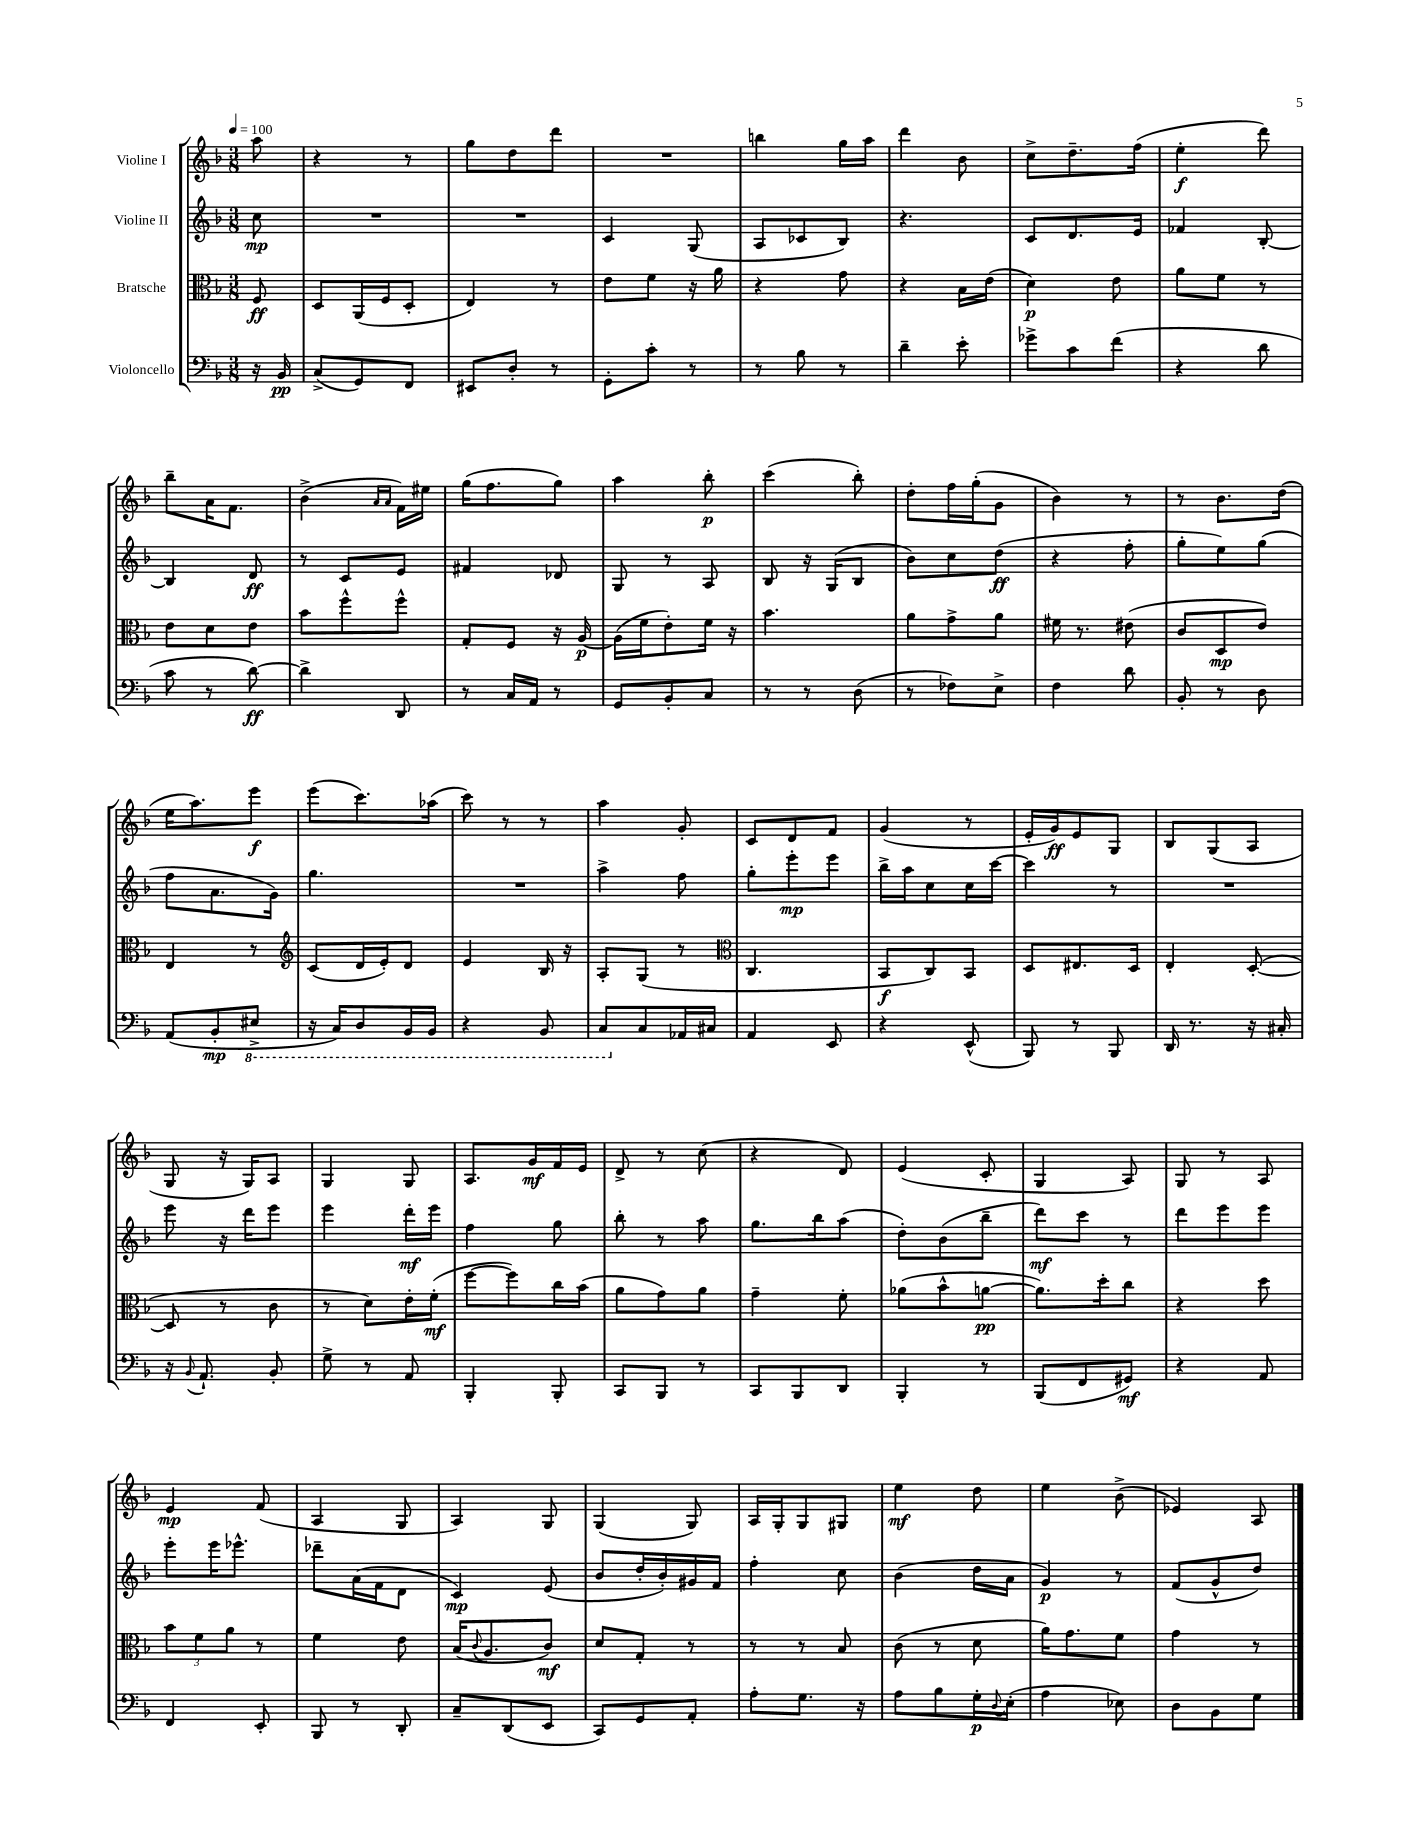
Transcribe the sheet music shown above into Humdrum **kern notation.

**kern	**kern	**kern	**kern
*staff4	*staff3	*staff2	*staff1
*clefF4	*clefC3	*clefG2	*clefG2
*k[b-]	*k[b-]	*k[b-]	*k[b-]
*M3/8	*M3/8	*M3/8	*M3/8
*MM100	*MM100	*MM100	*MM100
16r	8F/	8cc\	8aa\
16BB-/	.	.	.
=	=	=	=
(8C^/L	8D/L	4.r	4r
8GG/)	(16AA/L	.	.
.	16F/J	.	.
8FF/J	8D'/J	.	8r
=	=	=	=
8EE#/L	4E/)	4.r	8gg\L
8D'/J	.	.	8dd\
8r	8r	.	8ddd\J
=	=	=	=
8GG'\L	8e\L	4c/	4.r
8c'\J	8f\J	.	.
8r	16r	(8G/	.
.	16a\	.	.
=	=	=	=
8r	4r	8A/L	4bb\
8B-\	.	8c-/	.
8r	8g\	8B-/J)	16gg\LL
.	.	.	16aa\JJ
=	=	=	=
4d~\	4r	4.r	4ddd\
8e'\	16B-\LL	.	8b-\
.	(16e\JJ	.	.
=	=	=	=
8g-^\L	4d\)	8c/L	8cc^\L
8c\	.	8.d/	8.dd~\
(8f\J	8e\	.	.
.	.	16e/Jk	(16ff\Jk
=	=	=	=
4r	8a\L	4f-/	4ee'\
.	8f\J	.	.
8d\	8r	[8B-'/	8ddd\)
=	=	=	=
8c\	8e\L	4B-/]	8bb-~\L
8r	8d\	.	16a\K
.	.	.	8.f\J
[8d\)	8e\J	8d/	.
=	=	=	=
4d^\]	8b-\L	8r	(4b-^\
.	8ff^^\	8c/L	.
.	.	.	16qqa/LL
.	.	.	16qqa/JJ
8DD/	8ff^^\J	8e/J	16f\LL)
.	.	.	16ee#\JJ
=	=	=	=
8r	8G'/L	4f#/	(16gg\LK
.	.	.	8.ff\
16C/LL	8F/J	.	.
16AA/JJ	.	.	.
8r	16r	8d-/	8gg\J)
.	[16A/	.	.
=	=	=	=
8GG/L	(16A\]LL	8G/	4aa\
.	16f\J	.	.
8BB-'/	8e'\)	8r	.
8C/J	16f\Jk	8A/	8bb-'\
.	16r	.	.
=	=	=	=
8r	4.b-\	8B-/	(4ccc\
8r	.	16r	.
.	.	(16G/LK	.
(8D\	.	8B-/J	8bb-'\)
=	=	=	=
8r	8a\L	8b-\L)	8dd'\L
8F-\L)	8g^\	8cc\	16ff\L
.	.	.	(16gg'\J
8E^\J	8a\J	(8dd\J	8g\J
=	=	=	=
4F\	16f#\	4r	4b-\)
.	8.r	.	.
8d\	(8e#\	8ff'\	8r
=	=	=	=
8BB-'/	8c/L	8gg'\L	8r
8r	8D/	8ee\)	8.b-\L
8D\	8e/J)	(8gg\J	.
.	.	.	(16dd\Jk
=	=	=	=
(8AA/L	4E/	8ff\L	16ee\LK
.	.	.	8.aa\)
8BB-'/	.	8.a\	.
8EE#^/J	8r	.	8eee\J
.	.	16g\Jk)	.
=	=	=	=
*	*clefG2	*	*
16r	(8c/L	4.gg\	(8eee\L
16CC/LK)	.	.	.
8DD/	16d/L	.	8.ccc\)
.	16e'/J)	.	.
16BBB-/L	8d/J	.	.
16BBB-/JJ	.	.	(16aa-\Jk
=	=	=	=
4r	4e/	4.r	8ccc\)
.	.	.	8r
8BBB-/	16B-/	.	8r
.	16r	.	.
=	=	=	=
8CC/L	8A'/L	4aa^\	4aa\
8C/	(8G/J	.	.
16AA-/L	8r	8ff\	8g'/
16C#/JJ	.	.	.
=	=	=	=
*	*clefC3	*	*
4AA/	4.C/	8gg'\L	8c/L
.	.	8eee'\	8d/
8EE/	.	8eee\J	8f/J
=	=	=	=
4r	8BB-/L	16bb-^\LL	(4g/
.	.	16aa\J	.
.	8C/)	8cc\	.
(8EE^^/	8BB-/J	16cc\L	8r
.	.	[16ccc\JJ	.
=	=	=	=
8BBB-/)	8D/L	4ccc\]	16e'/LL
.	.	.	16g/J)
8r	8.E#/	.	8e/
8BBB-/	.	8r	8G/J
.	16D/Jk	.	.
=	=	=	=
16DD/	4E'/	4.r	8B-/L
8.r	.	.	.
.	.	.	(8G/
16r	([8D'/	.	8A/J
16C#'/	.	.	.
=	=	=	=
16r	8D/]	8eee\	8G/
8qqBB-/	.	.	.
8.AA`/	.	.	.
.	8r	16r	16r
.	.	16ddd\LK	16G/LK)
8BB-'/	8c\	8eee\J	8A/J
=	=	=	=
8G^\	8r	4eee\	4G/
8r	8d\L)	.	.
8AA/	16e'\L	16ddd'\LL	8G/
.	(16f'\JJ	16eee\JJ	.
=	=	=	=
4BBB-'/	[8ff\L	4ff\	8.A/L
.	8ff\])	.	.
.	.	.	16g/L
8BBB-'/	16cc\L	8gg\	16f/
.	(16b-\JJ	.	16e/JJ
=	=	=	=
8CC/L	8a\L	8bb-'\	8d^/
8BBB-/J	8g\)	8r	8r
8r	8a\J	8aa\	(8cc\
=	=	=	=
8CC/L	4g~\	8.gg\L	4r
8BBB-/	.	.	.
.	.	16bb-\k	.
8DD/J	8f'\	(8aa\J	8d/)
=	=	=	=
4BBB-'/	(8a-\L	8dd'\L)	(4e/
.	8b-^^\	(8b-\	.
8r	[8a\J	8bb-~\J	8c'/
=	=	=	=
(8BBB-/L	8.a\]L)	8ddd\L)	4G/
8FF/	.	8ccc\J	.
.	16dd'\k	.	.
8GG#/J)	8cc\J	8r	8A/)
=	=	=	=
4r	4r	8ddd\L	8G/
.	.	8eee\	8r
8AA/	8dd\	8eee\J	8A/
=	=	=	=
4FF/	12b-\L	8eee'\L	4e/
.	12f\	.	.
.	.	16eee\K	.
.	12a\J	.	.
.	.	8.eee-^^\J	.
8EE'/	8r	.	(8f/
=	=	=	=
8BBB-/	4f\	8ddd-~\L	4A/
8r	.	(16a\L	.
.	.	16f\J	.
8DD'/	8e\	8d\J	8G/
=	=	=	=
8C~/L	(16B-/LK	4c/)	4A/)
.	8qqc/	.	.
.	8.A/	.	.
(8DD/	.	.	.
8EE/J	8c/J)	(8e/	8G/
=	=	=	=
8CC/L)	8d/L	8b-/L	(4G/
8GG/	8G'/J	16dd'/L	.
.	.	16b-'/)	.
8AA'/J	8r	16g#/	8G/)
.	.	16f/JJ	.
=	=	=	=
8A'\L	8r	4ff'\	16A/LL
.	.	.	16G'/J
8.G\J	8r	.	8G/
.	8B-/	8cc\	8G#/J
16r	.	.	.
=	=	=	=
8A\L	(8c\	(4b-\	4ee\
8B-\	8r	.	.
16G'\L	8d\	16dd\LL	8dd\
8qqD/	.	.	.
(16E'\JJ	.	16a\JJ	.
=	=	=	=
4A\	16a\LK)	4g/)	4ee\
.	8.g\	.	.
8E-\)	8f\J	8r	(8b-^\
=	=	=	=
8D\L	4g\	(8f/L	4e-/)
8BB-\	.	8g^^/	.
8G\J	8r	8dd/J)	8A/
==	==	==	==
*-	*-	*-	*-
